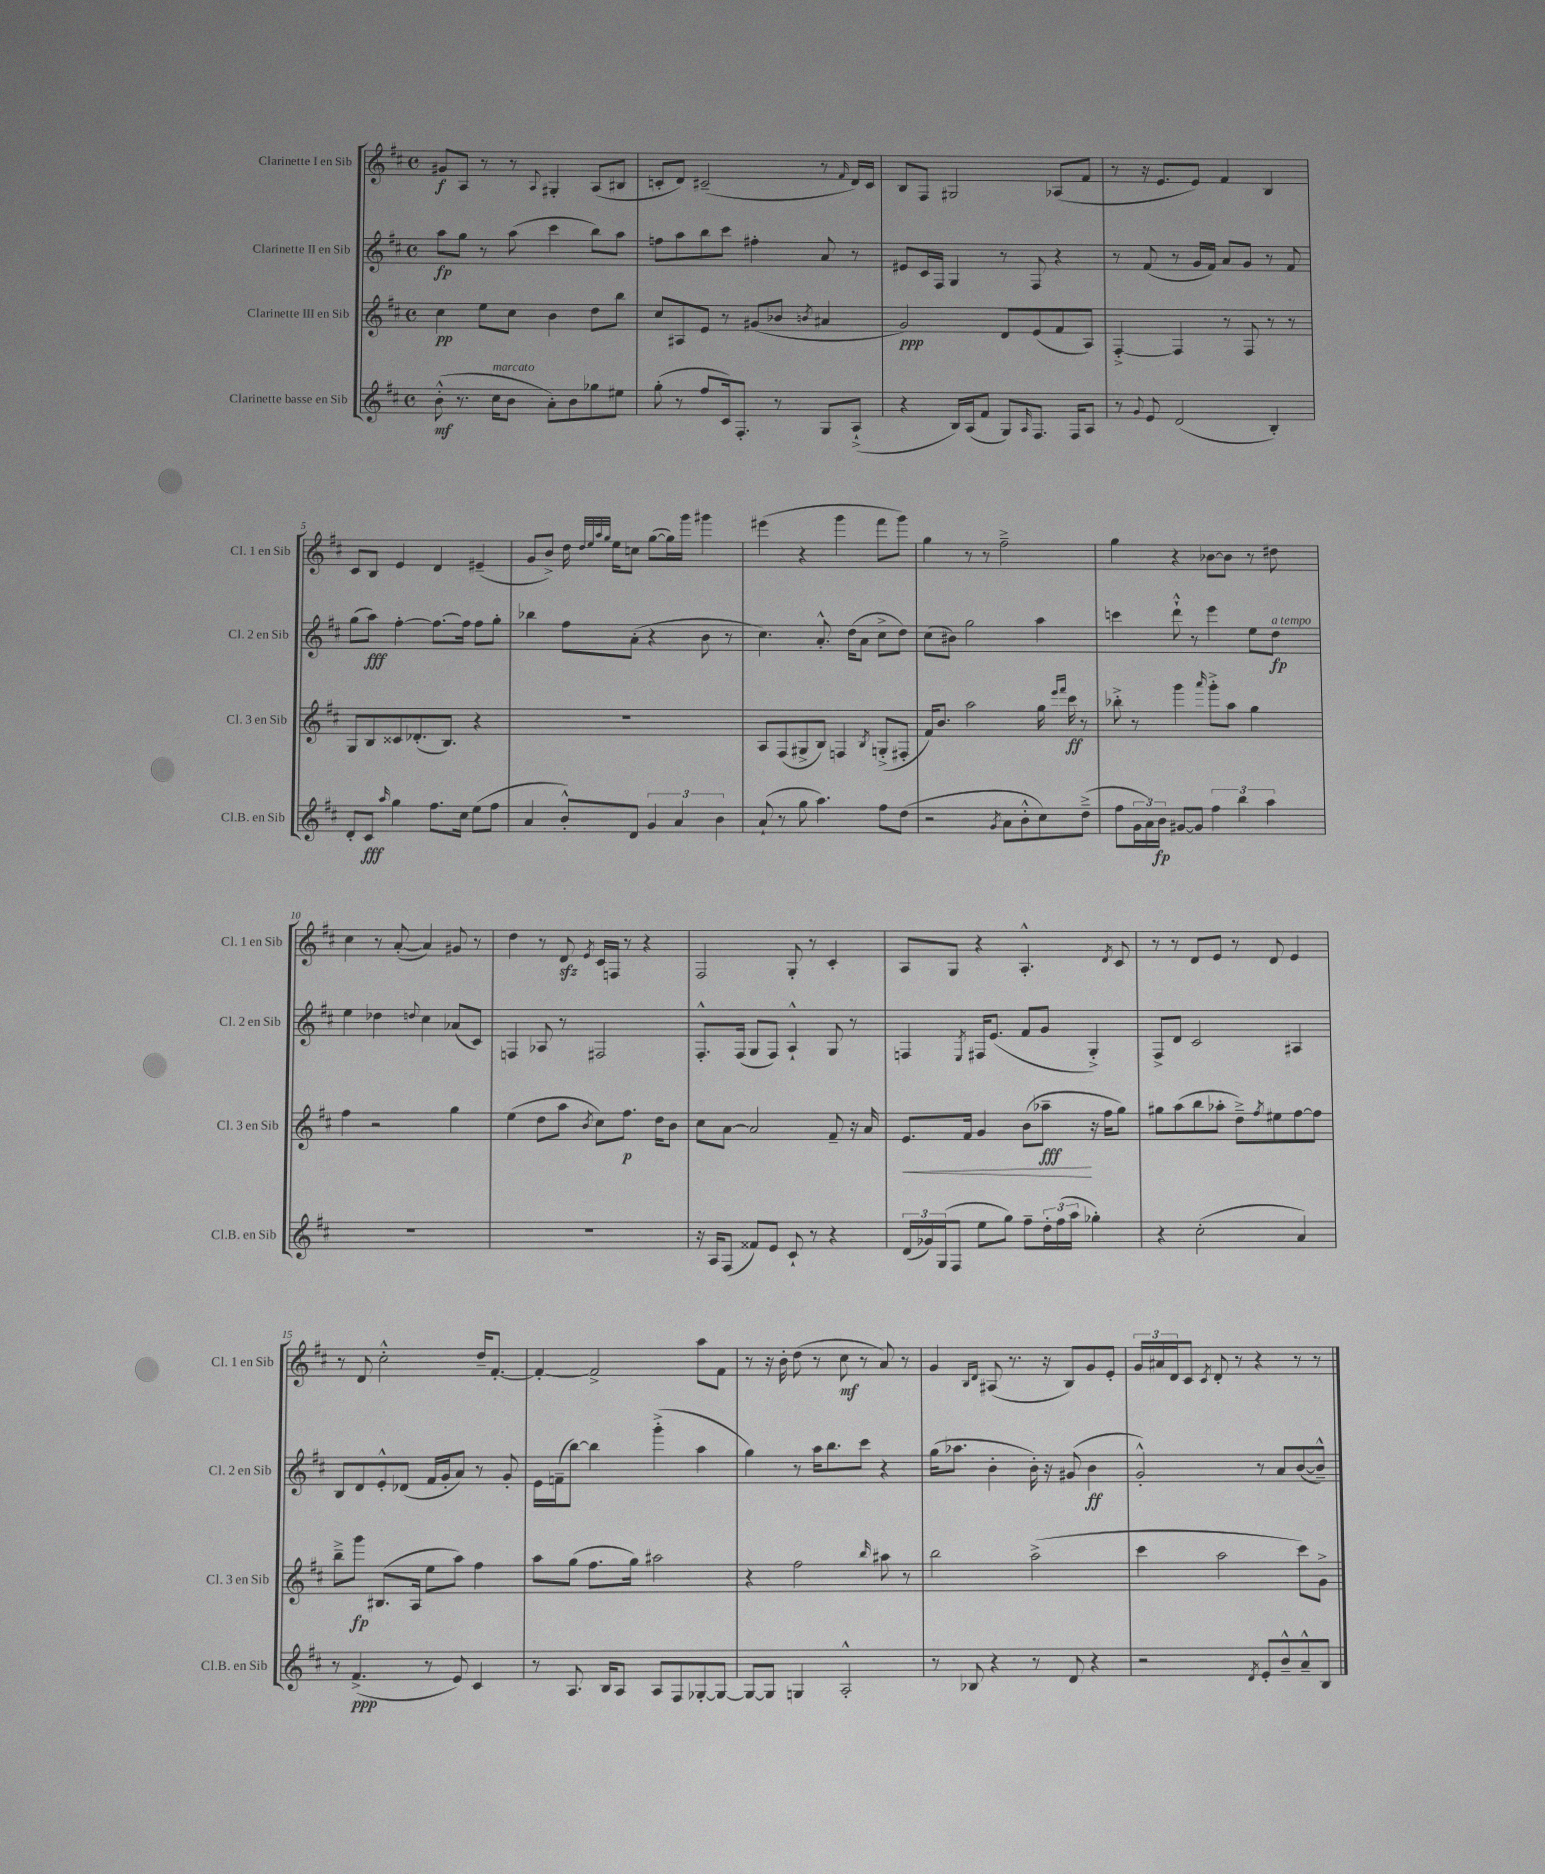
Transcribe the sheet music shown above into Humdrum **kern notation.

**kern	**kern	**kern	**kern
*staff4	*staff3	*staff2	*staff1
*clefG2	*clefG2	*clefG2	*clefG2
*k[f#c#]	*k[f#c#]	*k[f#c#]	*k[f#c#]
*M4/4	*M4/4	*M4/4	*M4/4
*met(c)	*met(c)	*met(c)	*met(c)
(8b'^^	4cc#	8aa	8g#
8.r	.	8gg	8A
.	8ee	8r	8r
16cc#	.	.	.
8b	8cc#	(8aa	8r
.	.	.	8qqA
8a')	4b	4ccc#	4G#'
8b	.	.	.
8gg-	8dd	8bb)	(8A
8ee#	8bb	8aa	8B#
=	=	=	=
(8gg'	8cc#	8ff	8c'
8r	8A#	8aa	8d)
8ff#	8e	8bb	(2c#~
16c#)	8r	8ccc#	.
8.F#'	.	.	.
.	(8g#	4ff#'	.
8r	8b-	.	.
.	8qb	.	.
8G	4a#	8a	8r
.	.	.	16qqf#
(8A`^	.	8r	16d)
.	.	.	16c#
=	=	=	=
4r	2g)	8e#	8B
.	.	16c#	8F#
.	.	16F#	.
16B)	.	4G	2G#
(16A	.	.	.
8f#	.	.	.
8G)	8d	8r	.
16qqA	.	.	.
8.F#	(8e	8F#	.
.	8f#	4r	(8A-
16F#	.	.	.
8A	8A)	.	8f#
=	=	=	=
8r	[4F#'^	8r	8r
8qqg	.	.	.
8e	.	(8f#	16r
.	.	.	8.e
(2d	4F#]	8r	.
.	.	16g	8e)
.	.	16f#)	.
.	8r	8a	4f#
.	8F#	8g	.
4B')	8r	8r	4B
.	8r	8f#	.
=	=	=	=
8d'	8G	(8gg	8c#
8c#	8B	8aa)	8B
16qqaa	.	.	.
4gg	8c##	[4ff#'	4e
.	(8.d-'	.	.
8.ff#	.	8.ff#_	4d
.	8.B)	.	.
16cc#	.	16ff#]	.
(8ee	4r	8ff#	(4e#~
8ff#	.	8gg'	.
=	=	=	=
4a	1r	4bb-	8g
.	.	.	8b^)
8b'^^)	.	8ff#	16dd
.	.	.	32qqdd
.	.	.	32qqee
.	.	.	32qqaa
.	.	.	32qqgg
.	.	.	16ee
8d	.	(8a'	8cc
6g	.	4r	([8gg
.	.	.	16gg])
6a	.	.	.
.	.	.	16ggg
.	.	8b	4ggg#
6b	.	.	.
.	.	8r	.
=	=	=	=
(8a`	8A	4.cc#)	(4eee#
8r	(8F#	.	.
8gg	8G#^	.	4r
4.aa)	8B)	8.a'^^	.
.	4F	.	4ggg
.	.	(16dd	.
.	.	8a	.
.	8qB	.	.
8ff#	(8G'^	8cc#^	8fff#
(8dd	8F#'	8dd)	8ggg)
=	=	=	=
2r	16f#)	(8cc#	4gg
.	8.b	.	.
.	.	8b#)	.
.	2aa	2gg	8r
.	.	.	8r
8qg	.	.	.
8a	.	.	2ff#~^
8b'^^	.	.	.
8cc#)	16gg	4aa	.
.	16qqeee	.	.
.	16qqfff#	.	.
.	16ccc#	.	.
(8dd~^	8r	.	.
=	=	=	=
8ff#	8bb-'^	4ccc	4gg
24g	8r	.	.
24a)	.	.	.
24b	.	.	.
[8g#	4ggg	8ddd`^^	4r
8g#]	.	8r	.
.	16qqaaa	.	.
6ff#	8ggg'^	4eee	[8b-
.	8aa	.	8b-]
6bb	.	.	.
.	4gg	8ee	8r
6aa	.	.	.
.	.	8dd	8dd#
=	=	=	=
1r	4ff#	4ee	4cc#
.	2r	4dd-	8r
.	.	.	([8a'
.	.	8qqdd	.
.	.	4cc#	4a])
.	4gg	(8a-	8g#
.	.	8c#)	8r
=	=	=	=
1r	(4ee	4F	4dd
.	8dd	8A-	8r
.	8aa	8r	8d
.	8qb	.	8qe
.	8cc#)	2F#	16c#
.	.	.	16F
.	8.ff#	.	8r
.	.	.	4r
.	16dd	.	.
.	8b	.	.
=	=	=	=
16r	8cc#	8.F#'^^	2F#
16A	.	.	.
(8F#	[8a	.	.
.	.	(16F#	.
8f##)	2a]	8G	.
8e	.	8F#)	.
8c#`	.	4A`^^	8G'
8r	.	.	8r
4r	8f#~	8G	4c#'
.	16r	8r	.
.	16a	.	.
=	=	=	=
(24d	8.e	4F	8A
24g-)	.	.	.
(24G	.	.	.
8F#	.	.	8G
.	16f#	.	.
.	.	8qE	.
8ee	4g	16F#	4r
.	.	(8.e	.
8gg)	.	.	.
8ff#~	(8b	8f#	4.A'^^
24dd'	8aa-~	8g	.
(24ff#	.	.	.
24aa	.	.	.
4gg-')	16r	4G'^)	.
.	16ff#	.	.
.	.	.	8qd
.	8gg)	.	8c#
=	=	=	=
4r	8gg#	8F#^	8r
.	(8aa	8d	8r
(2cc#'	8bb	2c#	8d
.	8aa-'	.	8e
.	8dd~^)	.	8r
.	8qff#	.	.
.	8ee#	.	8d
4a)	[8ff#	4A#	4e
.	8ff#]	.	.
=	=	=	=
8r	8bb~^	8B	8r
(4.f#^	8ggg	8d	8d
.	(8.B#	8e'^^	2cc#'^^
.	.	(8d-	.
.	16A	.	.
8r	8ee	16f#	.
.	.	16g'	.
8e)	8aa)	8a)	.
4c#	4ff#	8r	16dd~
.	.	.	[8.f#'
.	.	8g'	.
=	=	=	=
8r	8aa	16e	4f#'_
.	.	(16f~	.
8.A	(8gg	[8bb)	.
.	8.ff#	4bb]	2f#^]
16B	.	.	.
8A	.	.	.
.	16gg)	.	.
8A	2aa#	(4ggg'^	.
8F#	.	.	.
[8G-'	.	4aa	8aa
8G-_	.	.	8f#
=	=	=	=
8G-_	4r	4gg)	8r
8G-]	.	.	16r
.	.	.	16b'
4G	2ff#	8r	(8dd
.	.	16aa	8r
.	.	8.bb	.
2A'^^	.	.	8cc#
.	.	8ccc#	8r
.	16qqbb	.	.
.	8aa#	4r	8a)
.	8r	.	8r
=	=	=	=
8r	2bb	(16gg	4g
.	.	8.aa-	.
8B-	.	.	.
.	.	.	16qqB
.	.	.	16qqd
4r	.	4b'	(8A#
.	.	.	8.r
8r	(2aa^	16b')	.
.	.	16r	16r
8d	.	(8g#	8B)
4r	.	4b	8g
.	.	.	8e'
=	=	=	=
2r	4ccc#	2g'^^)	24g
.	.	.	24a#
.	.	.	24d
.	.	.	8c#
.	.	.	8qc#
.	2aa	.	8d'
.	.	.	8r
8qd	.	.	.
8e'	.	8r	4r
8b~^^	.	8a	.
8a~^^	8ccc#)	([8b	8r
8B	8g^	8b~^^])	8r
==	==	==	==
*-	*-	*-	*-
